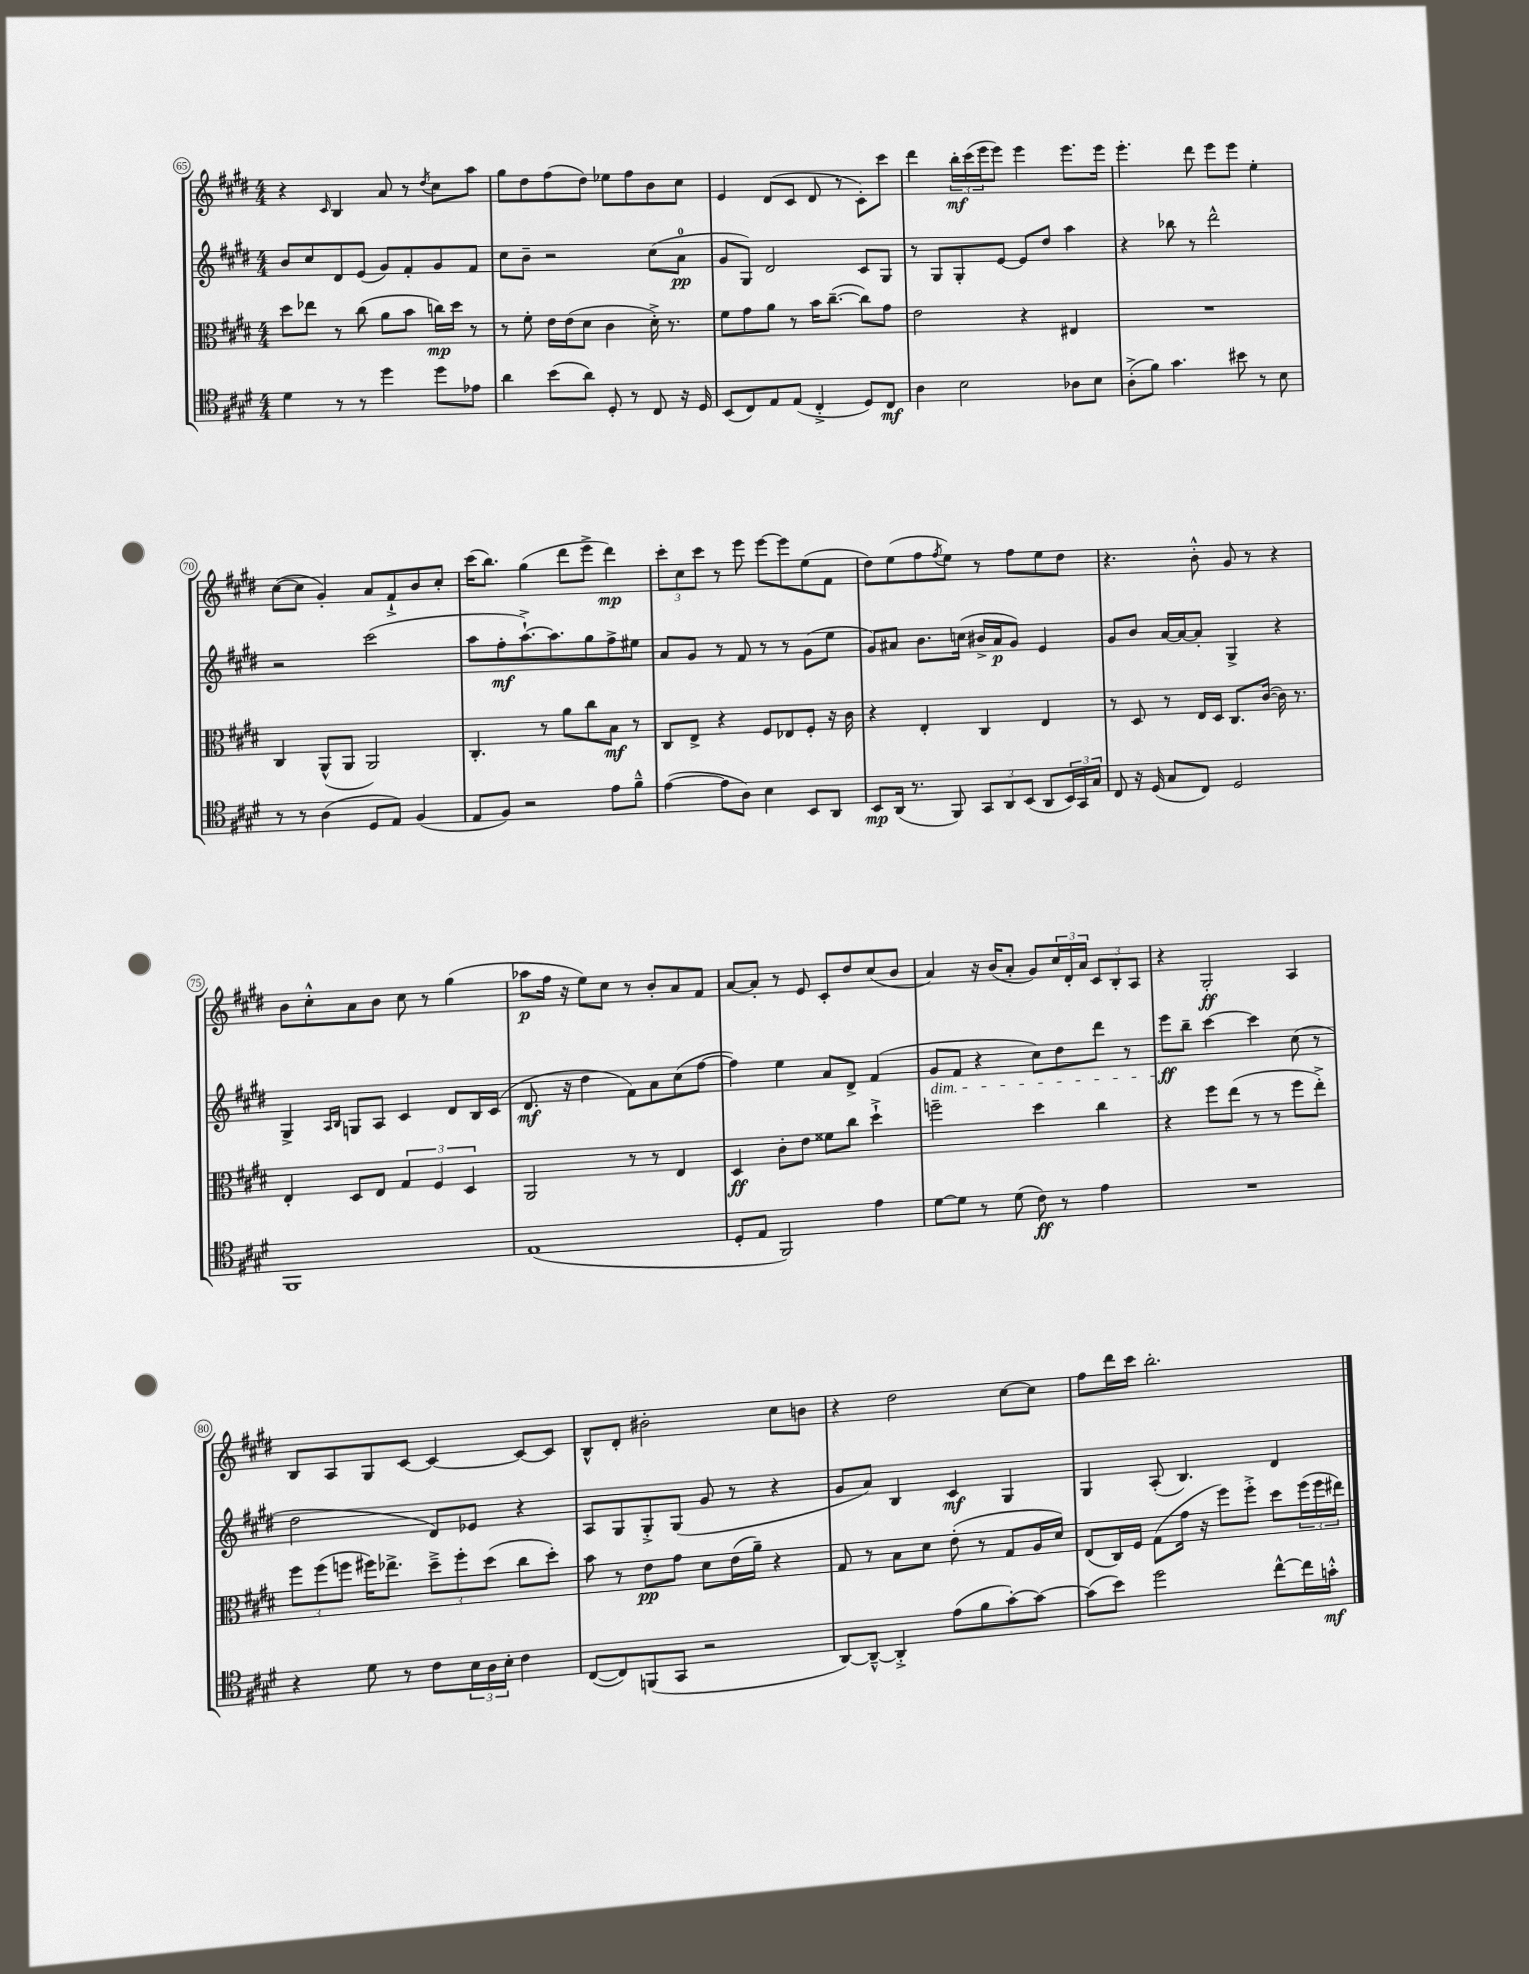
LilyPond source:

<<
\new StaffGroup <<
\new Staff = "s0" {
    \clef treble \key e \major \numericTimeSignature \time 4/4
    r4 \grace { cis'16 } b4 a'8 r8 \acciaccatura { dis''8 } cis''8 a''8 |
    gis''8 dis''8 fis''8( dis''8) ees''8 fis''8 b'8 cis''8 |
    e'4 dis'8( cis'8 dis'8 r8 cis'8-.) cis'''8 |
    dis'''4 \tuplet 3/2 { b''16-.\mf cis'''16( e'''16 } e'''8) e'''4 e'''8. e'''16 |
    e'''4.-. dis'''8 e'''8 e'''8 e''4-. |
    cis''8~( cis''8 gis'4-.) a'8 fis'8-!-> b'8 cis''8-. |
    cis'''16( b''8.) gis''4( dis'''8 e'''8-> dis'''4\mp) |
    \tuplet 3/2 { cis'''8-. cis''8 cis'''8 } r8 e'''8 e'''8~ e'''8 e''8( fis'8 |
    dis''8) e''8( fis''8 \acciaccatura { fis''8 } e''8) r8 fis''8 e''8 dis''8 |
    r4. b'8-.-^ gis'8 r8 r4 |
    b'8 cis''8-.-^ a'8 b'8 cis''8 r8 gis''4( |
    aes''8\p fis''16 r16 e''8) cis''8 r8 b'8-. a'8 fis'8 |
    a'8~ a'8-. r8 e'8 cis'8-. dis''8 cis''8( b'8 |
    a'4) r16 b'16( a'8-. gis'8) \tuplet 3/2 { cis''16 dis'16-. a'16 } \tuplet 3/2 { cis'8 b8-. a8 } |
    r4 gis2-.\ff a4 |
    b8 a8 gis8 cis'8~ cis'4~ cis'8~ cis'8 |
    b8-^ dis'8-. bis'2-. cis''8 b'8 |
    r4 dis''2 cis''8~ cis''8 |
    fis''8 dis'''16 cis'''16 b''2.-. \bar "|." |
}
\new Staff = "s1" {
    \clef treble \key e \major \numericTimeSignature \time 4/4
    b'8 cis''8 dis'8 e'8( gis'8) fis'8-. gis'8 fis'8 |
    cis''8 b'8-- r2 cis''8( a'8-0\pp |
    gis'8 gis8) dis'2 cis'8 gis8 |
    r8 gis8 gis8-. e'8~ e'8 dis''8 a''4 |
    r4 bes''8 r8 dis'''2-^ |
    r2 cis'''2( |
    a''8 fis''8-.\mf a''8.~-!->) a''8. gis''8 fis''8-> eis''8 |
    a'8 gis'8 r8 fis'8 r8 r8 gis'8( e''8 |
    gis'8) ais'8 b'8. c''16( bis'16-> ais'16\p gis'8) e'4 |
    gis'8 b'8 a'16~ a'16~ a'8-. gis4-> r4 |
    gis4-> \grace { a16 b16 } g8 a8 cis'4 dis'8 b16 cis'16( |
    dis'8.\mf r16 dis''4 fis'8) a'8 cis''8( fis''8~ |
    fis''4) e''4 a'8 dis'8-> fis'4( |
    gis'8\dim fis'8 r4 cis''8) dis''8 dis'''8 r8 |
    e'''8\ff\! b''8-- cis'''4~ cis'''4 cis''8( r8 |
    dis''2 dis'8) ees'8 r4 |
    a8 gis8 gis8-.-> gis8( gis'8 r8 r4 |
    gis'8 a'8) b4 cis'4\mf gis4 |
    gis4 a8-.( b4.) dis'4 \bar "|." |
}
\new Staff = "s2" {
    \clef alto \key e \major \numericTimeSignature \time 4/4
    dis''8 ees''8 r8 cis''8( a'8 b'8 c''16\mp) dis''16 r8 |
    r8 fis'8-. e'16 e'16( dis'8 cis'4 dis'16-.->) r8. |
    fis'8 gis'8 a'8 r8 b'16 cis''8.~--( cis''8) gis'8 |
    e'2 r4 eis4 |
    R1 |
    cis4 a,8-^( a,8 a,2) |
    cis4.-. r8 a'8 cis''8 b8\mf r8 |
    cis8 e8-> r4 fis8 ees8 fis8-. r16 cis'16 |
    r4 e4-. cis4 e4 |
    r8 dis8 r8 e16 dis16 cis8. cis'16~( cis'16) r8. |
    e4-. dis8 e8 \tuplet 3/2 { gis4 fis4 dis4 } |
    a,2 r8 r8 e4 |
    dis4\ff cis'8-. e'8 fisis'8 cis''8 dis''4-!-> |
    f''2-- dis''4 cis''4 |
    r4 fis''8 e''8( r8 r8 fis''8 e''8-.->) |
    \tuplet 3/2 { fis''8 fis''8( f''8 } fis''16) ees''8.-> \tuplet 3/2 { dis''8---> fis''8-. dis''8( } cis''8 dis''8-.) |
    b'8 r8 e'8\pp gis'8 dis'8 e'16( a'16--) r4 |
    gis8 r8 b8 dis'8 e'8-.( r8 gis8 a16 dis'16) |
    e8( cis16) fis16 gis8( gis'16 r16 fis''8) fis''8-.-> dis''8 \tuplet 3/2 { fis''16( fis''16 eis''16) } \bar "|." |
}
\new Staff = "s3" {
    \clef tenor \key e \major \numericTimeSignature \time 4/4
    dis'4 r8 r8 dis''4 dis''8 ees'8 |
    a'4 b'8( a'8) dis8-. r8 cis8 r16 dis16 |
    b,8( cis8) e8 e8( cis4-.-> dis8) cis8\mf |
    a4 b2 aes8 b8 |
    a8-.->( fis'8) gis'4. bis'8 r8 b8 |
    r8 r8 a4( dis8 e8) fis4( |
    e8 fis8) r2 e'8 fis'8---^ |
    e'4~( e'8 a8) b4 b,8 a,8 |
    b,8\mp a,16( r8. fis,8) \tuplet 3/2 { gis,8 a,8 b,8( } a,8 \tuplet 3/2 { b,16) gis,16 gis16 } |
    cis8 r16 dis16( gis8 cis8) dis2 |
    fis,1 |
    e1( |
    dis8-. e8 fis,2) e'4 |
    dis'8~ dis'8 r8 dis'8( cis'8\ff) r8 e'4 |
    R1 |
    r4 dis'8 r8 cis'8 \tuplet 3/2 { b16 a16 b16-. } cis'4 |
    cis8~( cis8) f,8( gis,8 r2 |
    a,8~) a,8~---^ a,4-.-> e'8( fis'8 gis'8~-.) gis'8~ |
    gis'8( b'8) dis''2 cis''8~-^ cis''16 g'16-.-^\mf \bar "|." |
}
>>
>>
\layout { \context { \Score currentBarNumber = #65 \override BarNumber.stencil = #(make-stencil-circler 0.1 0.3 ly:text-interface::print) } }
